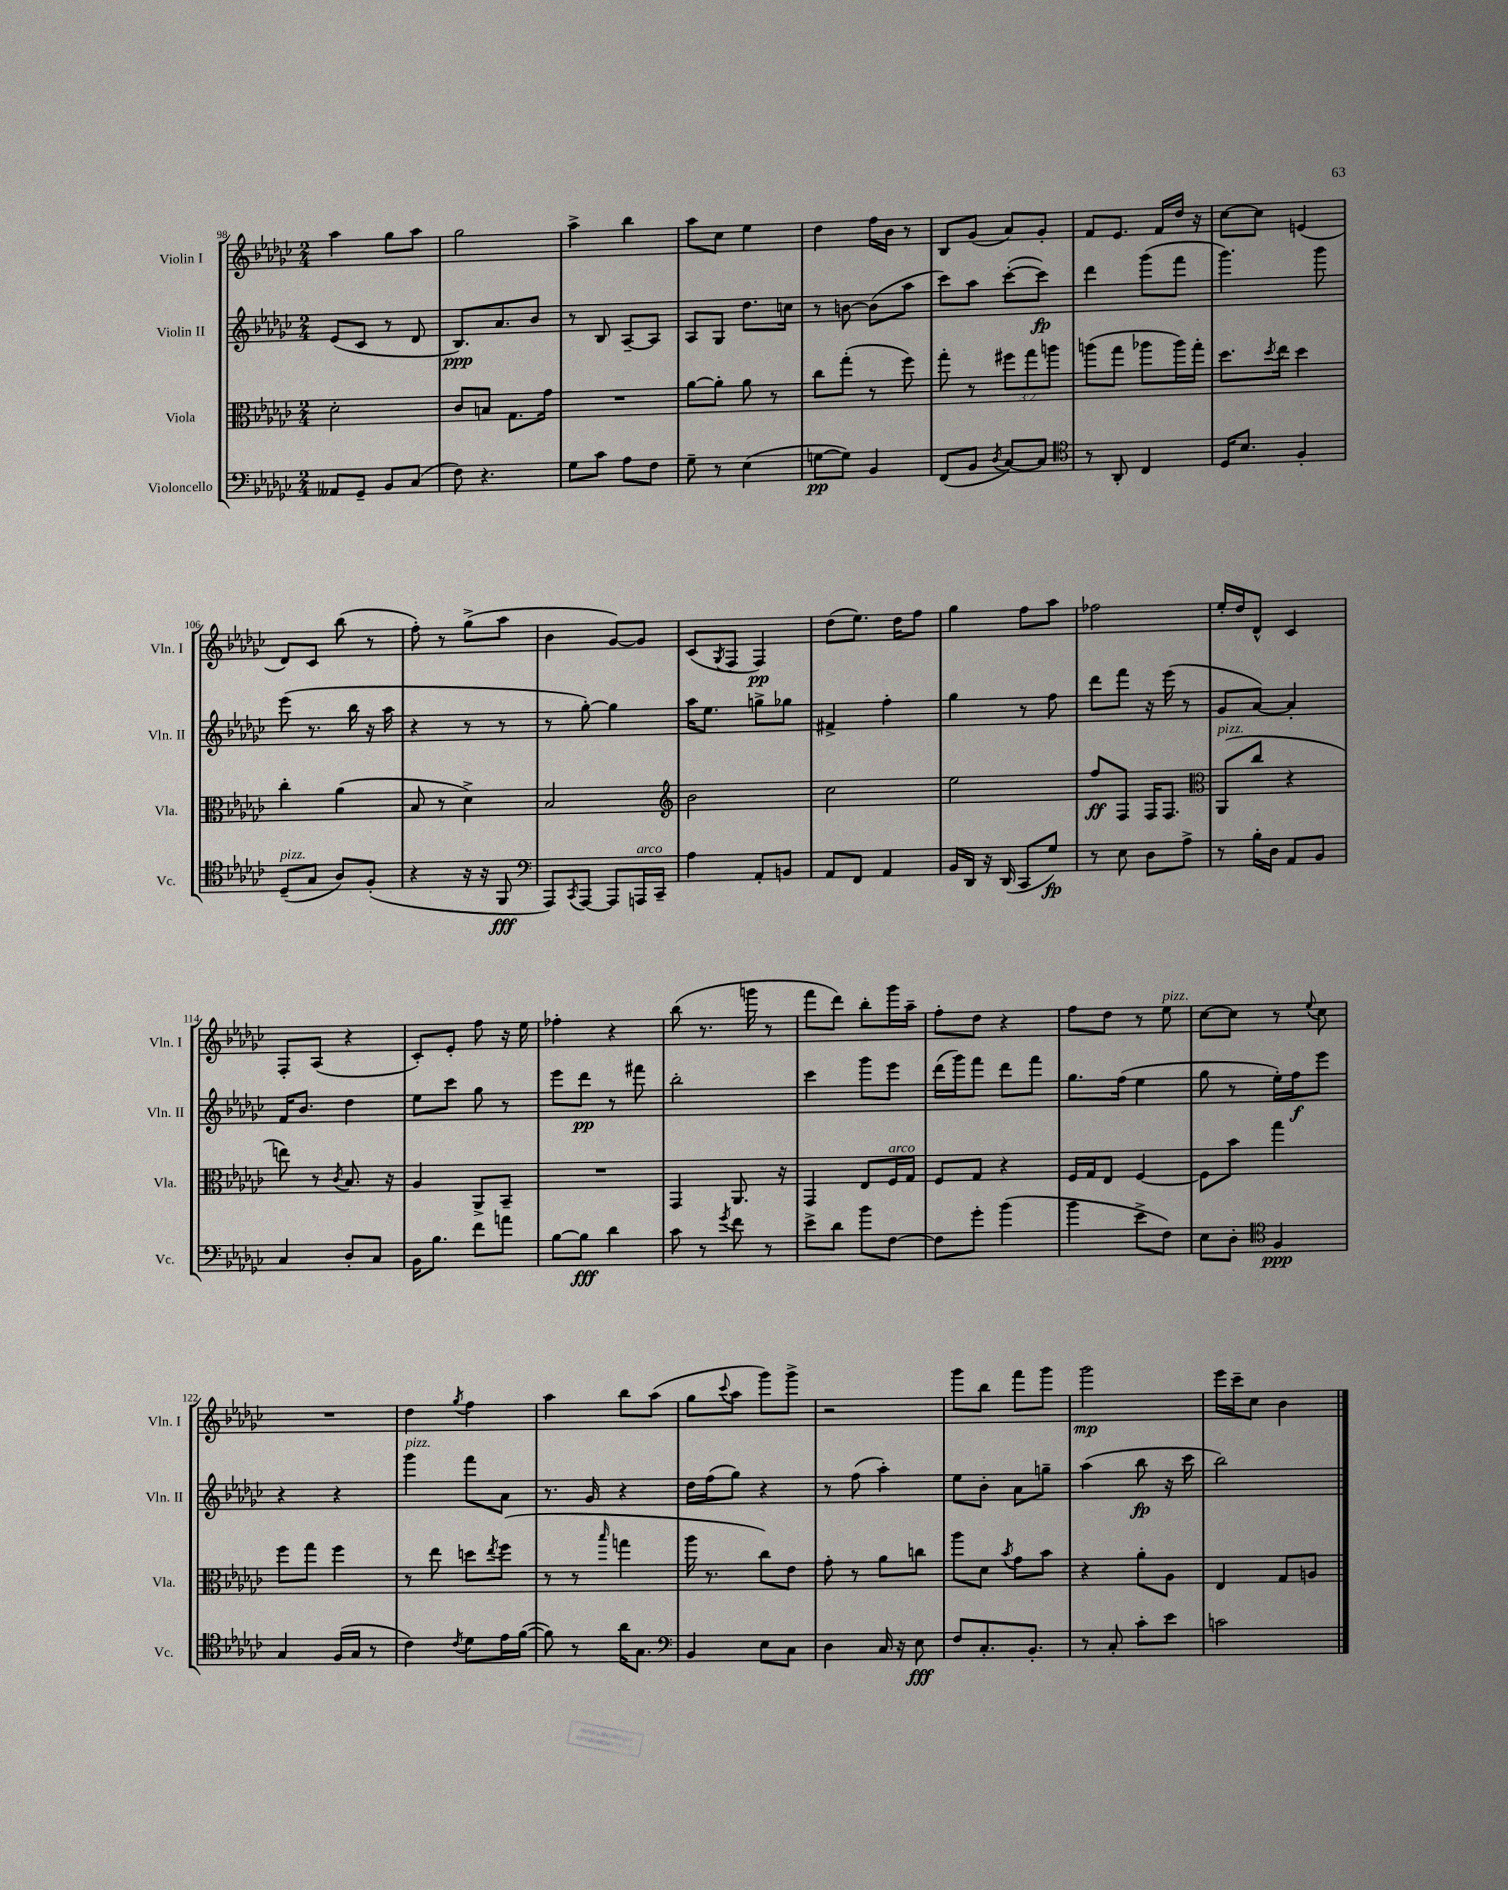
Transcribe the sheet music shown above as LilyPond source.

<<
\new StaffGroup <<
\new Staff = "s0" \with { instrumentName = "Violin I" shortInstrumentName = "Vln. I" } {
    \clef treble \key ges \major \numericTimeSignature \time 2/4
    aes''4 ges''8 aes''8 |
    ges''2 |
    aes''4-> bes''4 |
    aes''8 ces''8 ees''4 |
    des''4 f''16 bes'16 r8 |
    bes8 ges'8( aes'8) ges'8-. |
    f'8 ees'8. f'16 des''16 r16 |
    ces''8~ ces''8 e'4( |
    des'8) ces'8 bes''8( r8 |
    f''8-.) r8 ges''8->( aes''8 |
    bes'4 ges'8~) ges'8 |
    ces'8( \acciaccatura { ges8 } f8 f4\pp) |
    des''8( ees''8.) des''16 f''8 |
    ges''4 f''8 aes''8 |
    fes''2 |
    ees''16-. des''16 des'8-^ ces'4 |
    f8-. aes8( r4 |
    ces'8-.) ees'8-. f''8 r16 ees''16 |
    fes''4-. r4 |
    bes''8( r8. g'''16 r8 |
    f'''8 des'''8) bes''8-. ges'''16 aes''16-- |
    f''8-. des''8 r4 |
    f''8 des''8 r8 ees''8^\markup { \italic "pizz." } |
    ces''8~ ces''8 r8 \appoggiatura { ees''8 } ces''8 |
    R2 |
    des''4 \acciaccatura { ges''8 } f''4 |
    aes''4 bes''8 aes''8( |
    ges''8 \appoggiatura { ces'''8 } aes''8 ges'''8) ges'''8-> |
    r2 |
    ges'''8 bes''8 f'''8 ges'''8 |
    ges'''2\mp |
    ees'''16 ces'''16-- ces''8 bes'4 \bar "|." |
}
\new Staff = "s1" \with { instrumentName = "Violin II" shortInstrumentName = "Vln. II" } {
    \clef treble \key ges \major \numericTimeSignature \time 2/4
    ees'8( ces'8 r8 des'8 |
    bes8.\ppp) aes'8. bes'8 |
    r8 bes8 aes8~-- aes8 |
    aes8 ges8 des''8. c''16 |
    r8 b'8~ b'8( aes''8 |
    ces'''8) aes''8 ces'''8~-.( ces'''8\fp) |
    des'''4 ges'''8( f'''8 |
    ges'''4.) ges'''8 |
    ees'''8( r8. bes''16 r16 aes''16 |
    r4 r8 r8 |
    r8 ges''8~-.) ges''4 |
    aes''16 ees''8. g''8-> ges''8 |
    fis'4-> f''4-. |
    ges''4 r8 f''8 |
    des'''8 f'''8 r16 ees'''16( r8 |
    ges'8 aes'8~) aes'4-. |
    f'16 bes'8. des''4 |
    ees''8 ces'''8 ges''8 r8 |
    ees'''8 des'''8\pp r8 fis'''8 |
    bes''2-. |
    ces'''4 ges'''8 ees'''8 |
    des'''16( ges'''16) f'''8 des'''8 f'''8 |
    ges''8. f''16( ees''4 |
    ges''8 r8 ees''16-.) f''16\f ees'''8 |
    r4 r4 |
    ges'''4^\markup { \italic "pizz." } f'''8 aes'8 |
    r8. ges'16 r4 |
    des''16 f''16( ges''8) r4 |
    r8 f''8( aes''4-.) |
    ees''8 bes'8-. aes'8 g''8-- |
    aes''4( bes''8\fp r16 ces'''16 |
    bes''2) \bar "|." |
}
\new Staff = "s2" \with { instrumentName = "Viola" shortInstrumentName = "Vla." } {
    \clef alto \key ges \major \numericTimeSignature \time 2/4 \override Staff.TupletNumber.text = #tuplet-number::calc-fraction-text
    des'2-. |
    ces'8 b8 ges8. ges'16 |
    R2 |
    aes'8~ aes'8-. aes'8 r8 |
    ces''8 ges''8-.( r8 f''8) |
    ges''8-. r8 \tuplet 3/2 { fis''8 ges''8 a''8 } |
    a''8( ges''8 aes''8 aes''16) ges''16-. |
    des''8. \acciaccatura { des''8 } ees''16 des''4 |
    ces''4-. aes'4( |
    bes8 r8 des'4->) |
    bes2 |
    \clef treble bes'2 |
    ces''2 |
    ees''2 |
    f''8\ff f8 f16 f8. |
    \clef alto aes,8^\markup { \italic "pizz." }( ces''8 r4 |
    e''8) r8 \acciaccatura { ces'8 } bes8. r16 |
    aes4 aes,8-> bes,8-- |
    R2 |
    ges,4 aes,8. r16 |
    ges,4 ees8 f16^\markup { \italic "arco" } ges16 |
    f8 ges8 r4 |
    f16 ges16 ees8 f4~ |
    f8 bes'8 ges''4 |
    f''8 ges''8 f''4 |
    r8 ees''8 d''8 \acciaccatura { ees''8 } f''8( |
    r8 r8 \grace { bes''16 } g''4 |
    aes''16 r8. ces''8) ees'8 |
    ges'8-. r8 aes'8 c''8 |
    aes''8 des'8 \acciaccatura { bes'8 } ges'8 bes'8 |
    r4 aes'8-. aes8 |
    ees4 ges8 a8 \bar "|." |
}
\new Staff = "s3" \with { instrumentName = "Violoncello" shortInstrumentName = "Vc." } {
    \clef bass \key ges \major \numericTimeSignature \time 2/4
    aeses,8 ges,8-- bes,8 ces8( |
    f8) r4. |
    ges8 ces'8 aes8 f8 |
    ges8-- r8 ees4( |
    g8~\pp g8) bes,4 |
    f,8( bes,8 \acciaccatura { des8 } ces8~) ces8 |
    \clef tenor r8 aes,8-. ces4 |
    des16 bes8. f4-. |
    des8--^\markup { \italic "pizz." }( ges8 aes8) f8-.( |
    r4 r16 r16 f,8\fff |
    \clef bass aes,,8) \acciaccatura { ces,8 } aes,,8~ aes,,8 a,,16^\markup { \italic "arco" } ces,16-- |
    aes4 aes,8-. b,8 |
    aes,8 f,8 aes,4 |
    bes,16 des,16 r16 des,16( ces,8 ges8\fp) |
    r8 ees8 des8 aes8-> |
    r8 bes16-. des16 aes,8 bes,8 |
    ces4 des8-. ces8 |
    bes,16 bes8. f'8 a'8 |
    bes8~ bes8\fff des'4 |
    ces'8 r8 \acciaccatura { ges'8 } f'8 r8 |
    ees'8-> des'8 bes'8 f8~ |
    f8 ges'8-. bes'4( |
    bes'4 ees'8-> f8) |
    ees8 des8-. \clef tenor f4\ppp |
    ges4 f16( ges16 r8 |
    ces'4) \acciaccatura { ces'8 } des'8 ees'16 f'16~( |
    f'8) r8 aes'16 ges8. |
    \clef bass bes,4 ees8 ces8 |
    des4 ces16 r16 ees8\fff |
    f8 ces8.-. bes,8.-. |
    r8 ces8-. ces'8-. ees'8 |
    c'2 \bar "|." |
}
>>
>>
\layout { \context { \Score currentBarNumber = #98 } }
